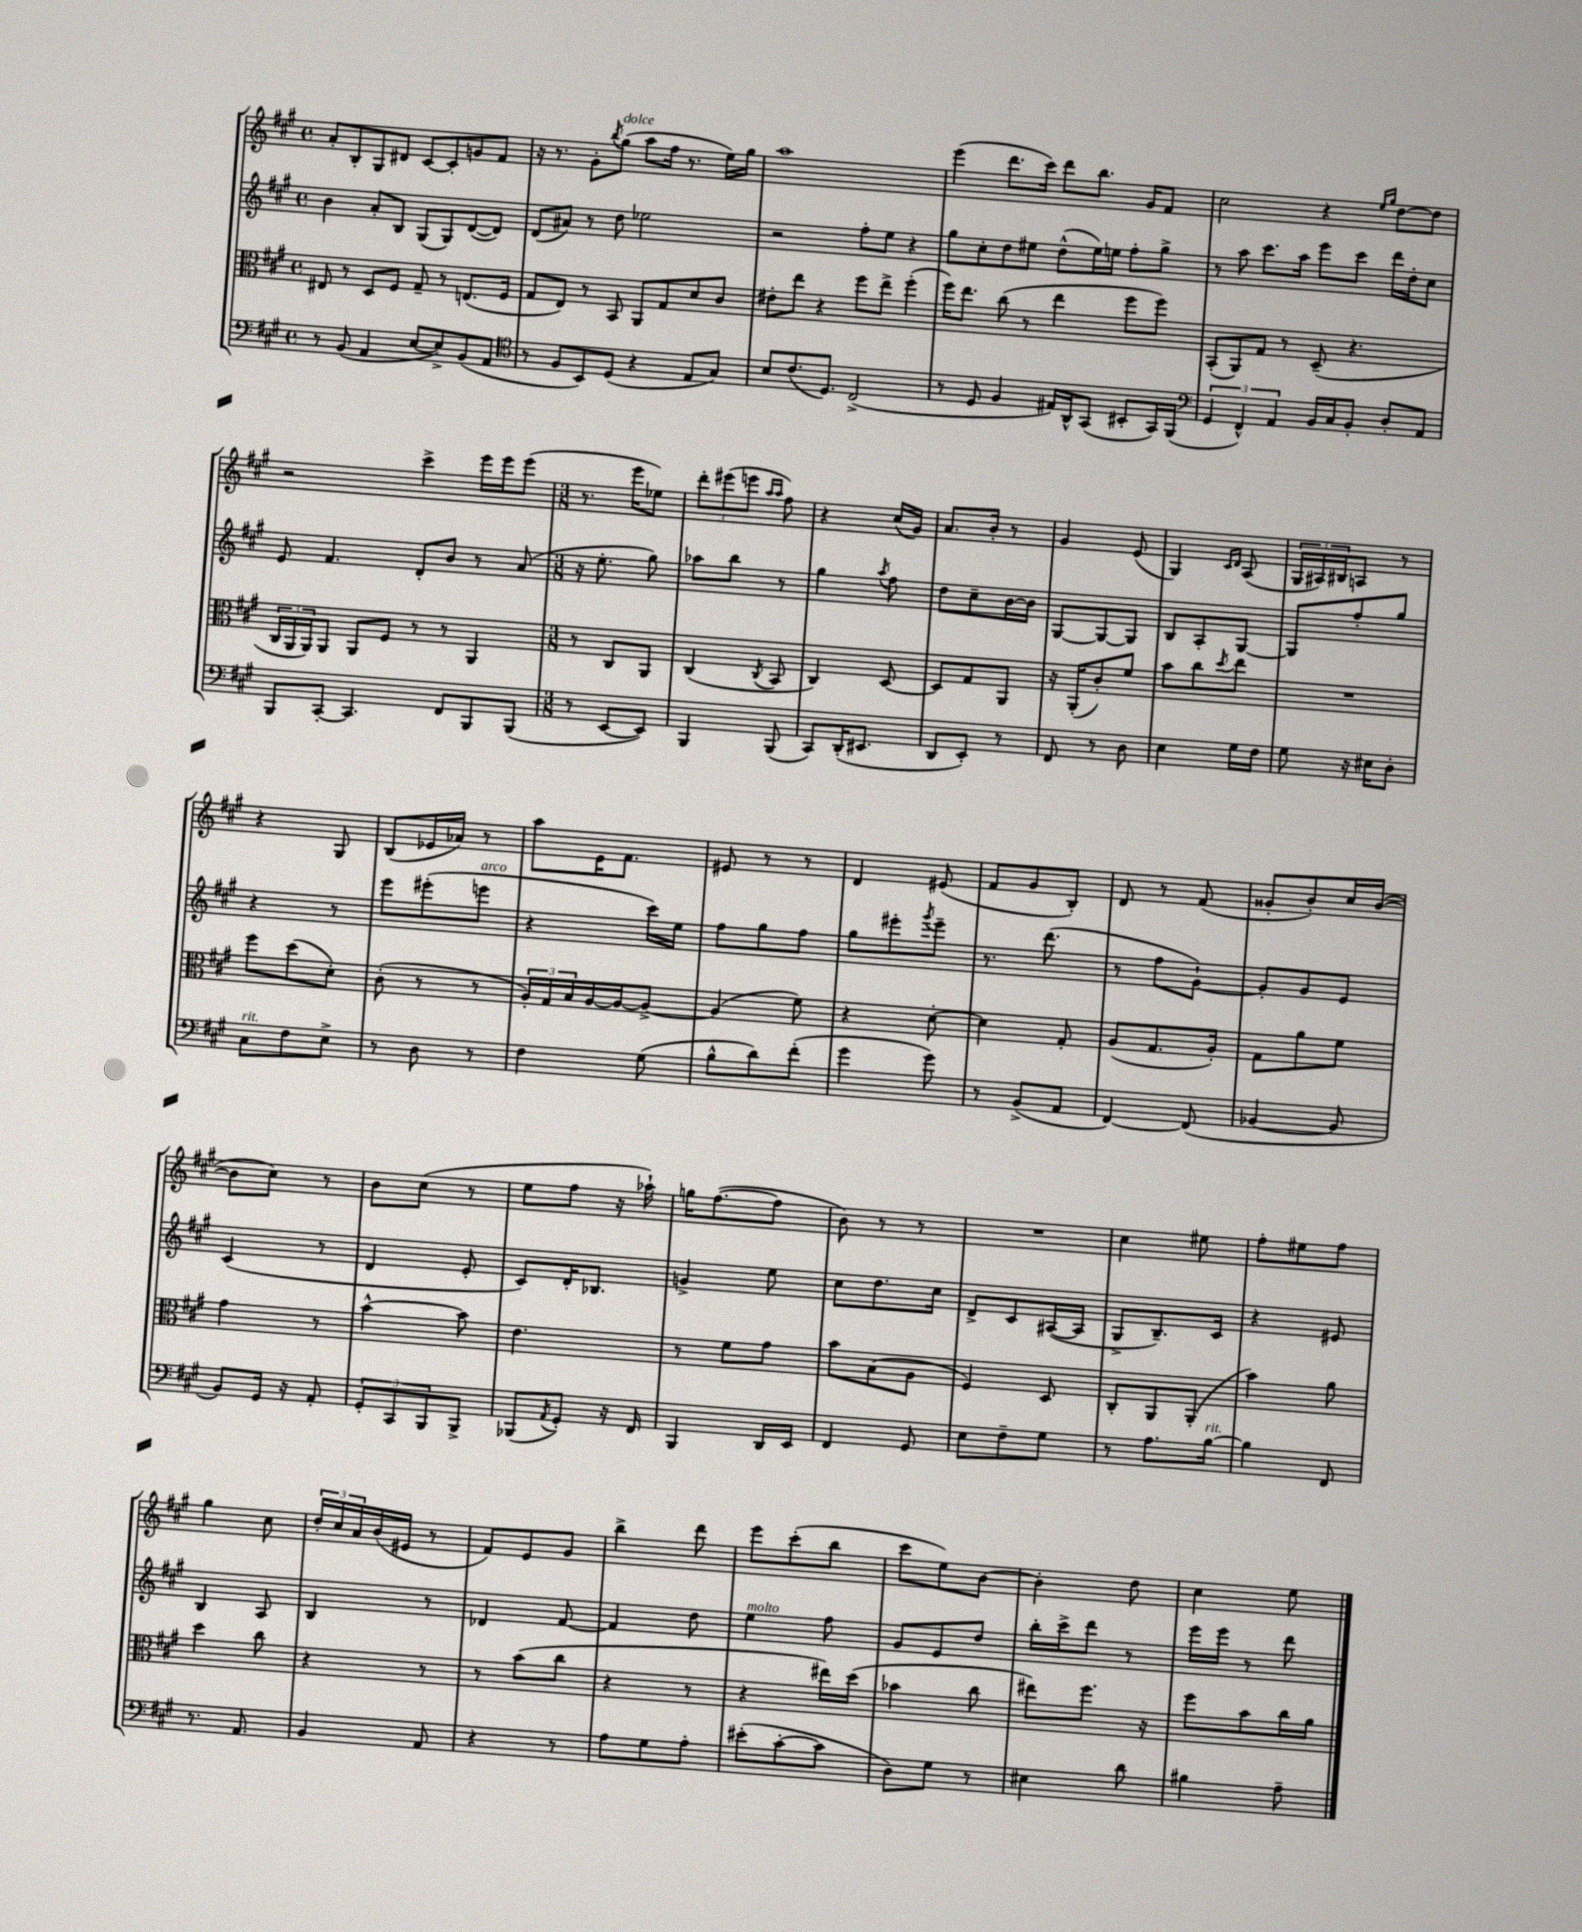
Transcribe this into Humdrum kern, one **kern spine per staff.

**kern	**kern	**kern	**kern
*staff4	*staff3	*staff2	*staff1
*clefF4	*clefC3	*clefG2	*clefG2
*k[f#c#g#]	*k[f#c#g#]	*k[f#c#g#]	*k[f#c#g#]
*M4/4	*M4/4	*M4/4	*M4/4
*met(c)	*met(c)	*met(c)	*met(c)
8r	8E#	4b	8a'
(8BB	8r	.	8B'
4AA	8D	8a'	8G#
.	8F#	8B	8d#
[8E	8G#~	(8G#	[8c#
8E^])	8r	8G#)	8c#']
(8BB	(8.E	([8d	8g
8AA	.	8d])	8f#
.	16F#	.	.
=	=	=	=
*clefC4	*	*	*
8r	8G#	(8d	16r
.	.	.	8.r
8F#	8E)	8a#)	.
8BB)	8r	8r	8g#'
.	.	.	8qbb
(8D	8BB	8dd	(8gg#
4r	8AA	2ee-	8aa
.	8G#	.	16ff#
.	.	.	8.r
8E	8d	.	.
8G#)	8c#	.	16ee)
.	.	.	16gg#
=	=	=	=
8B	8e#'	2r	1aa
(8.c#	8ee	.	.
.	4r	.	.
8.D)	.	.	.
(2C#^	8ff#	8ff#'	.
.	8ee^	8ee	.
.	(4ff#'	4r	.
=	=	=	=
8r	16ff#)	8gg#	(4eee
.	8.ee	.	.
8D	.	8cc#'	.
4F#	(8cc#	8dd	8.ddd
.	8r	8ee#	.
.	.	.	16ccc#)
16E#)	4ee	(8dd^^	8ddd
16AA^^	.	.	.
(8GG#	.	16ee#)	8.bb
.	.	16ee	.
8BB#'	8ff#	8ff#'	.
.	.	.	16g#
16GG#)	8ff#)	8gg#^	8f#
(16FF#	.	.	.
=	=	=	=
*clefF4	*	*	*
6GG#	(8BB'	8r	2cc#
.	8AA)	8aa	.
6FF#^^)	.	.	.
.	8G#	8.ccc#	.
6AA	.	.	.
.	8r	.	.
.	.	16aa	.
16BB	(8D~	8eee	4r
16C#	.	.	.
8BB'	4.r	8ccc#	.
.	.	.	16qqee
.	.	.	16qqgg#
8D'	.	16ddd	[8dd
.	.	16dd'	.
8AA	.	8cc#	8dd]
=	=	=	=
8BBB	24C#	8e	2r
.	24AA	.	.
.	24AA)	.	.
[8CC#'	8AA	4.f#	.
4.CC#]	8AA	.	.
.	8F#	.	.
.	8r	8d'	4ccc#^
8FF#	8r	8b	.
8BBB	4AA	8r	16eee
.	.	.	16eee
(8BBB	.	(8a	(8eee
=	=	=	=
*M3/8	*M3/8	*M3/8	*M3/8
8r	8r	16r	8.r
.	.	8.ee'	.
[8EE	8C#	.	.
.	.	.	16eee
8EE])	8AA	8gg#)	8ee-)
=	=	=	=
4BBB	(4C#	8aa-	12ddd'
.	.	.	(12eee#
.	.	8bb	.
.	.	.	12eee
.	.	.	16qqaa
.	8qC#	.	16qqaa
(8BBB	8BB	8r	8ff#)
=	=	=	=
8CC#)	4C#)	4gg#	4r
(16DD'	.	.	.
8.EE#	.	.	.
.	.	8qaa	.
.	[8D	8ff#	(16cc#
.	.	.	16g#)
=	=	=	=
8DD	8D]	8dd	8.a
8EE')	8G#	8cc#~	.
.	.	.	16b'
8r	8AA	[16b	8r
.	.	16b]	.
=	=	=	=
8FF#	16r	[8G#	4g#
.	(16AA'	.	.
8r	8c#')	8G#_	.
8D	8f#	8G#]	(8e
=	=	=	=
4E	8b	8B	4G#)
.	8cc#	8A'	.
.	.	.	16qqc#
.	8qdd	.	16qqd
16G#	8ee	[8G#	(8A
16F#	.	.	.
=	=	=	=
8G#	4.r	8G#]	24G#
.	.	.	24A#)
.	.	.	24B#
16r	.	8ff#'	8A
16E#	.	.	.
8D'	.	8gg#	8r
=	=	=	=
8C#	8ff#	4r	4r
8F#	(8dd	.	.
8E^	8d')	8r	8G#
=	=	=	=
8r	(8c#'	8eee	(8B
8D	8r	(8eee#'	16e-
.	.	.	16a-)
8r	8r	8eee	8r
=	=	=	=
4F#	24A')	4r	8aa
.	24G#	.	.
.	24B	.	.
.	[16A	.	16e
.	16A_	.	8.f#
(8G#	8A^_	16ccc#)	.
.	.	16ee	.
=	=	=	=
8B^^	(4A]	8ff#	8e#
8d)	.	8gg#	8r
(8f#'	8f#)	8ff#	8r
=	=	=	=
4g#	4r	8gg#	4d
.	.	8eee#'	.
.	.	8qggg#	.
8g#)	[8d'	8eee#~	(8e#
=	=	=	=
8r	4d]	8.r	8f#
(8BB^	.	.	8g#
.	.	(8.ddd	.
8AA	8G#'	.	8B')
=	=	=	=
[4FF#)	(8A	8r	8d
.	8.G#	8ff#	8r
(8FF#]	.	[8g#`)	(8f#
.	16A')	.	.
=	=	=	=
[4BB-	8G#	8g#']	8g##'
.	8a	8g#	8b')
8BB-]	8f#	8e	16cc#
.	.	.	([16b
=	=	=	=
8BB)	4g#	(4c#	8b]
16GG#	.	.	8cc#)
16r	.	.	.
8AA'	8r	8r	8r
=	=	=	=
12GG#'	[4b^^	4d	8b
12CC#	.	.	.
.	.	.	(8cc#
12BBB	.	.	.
8BBB^	8b]	8e'	8r
=	=	=	=
(8BBB-	4.e	8c#)	8ee
8qAA	.	.	.
8GG#')	.	16d'	8ff#
.	.	8.B-	.
16r	.	.	16r
16FF#	.	.	16aa-`)
=	=	=	=
4BBB	8r	4g^	16gg
.	.	.	([8.ff#
.	8f#	.	.
16DD	8g#	8ee	8ff#]
16EE	.	.	.
=	=	=	=
4FF#	8b	8cc#	8b)
.	(8B	8.dd	8r
8GG#	8A	.	8r
.	.	16cc#	.
=	=	=	=
8E	4F#)	8d^	4.r
8F#~	.	8c#	.
8G#	8D	([16A#	.
.	.	16A#]	.
=	=	=	=
8r	8C#'	8G#^	4cc#
8.A	8AA	8.B~)	.
.	(8AA'	.	8ee#
[16B	.	16c#	.
=	=	=	=
4B]	4b)	4r	8ff#'
.	.	.	8ee#
8FF#	8a	8e#	8ff#
=	=	=	=
8.r	4dd	4B	4gg#
8.AA	.	.	.
.	8cc#	8A	8cc#
=	=	=	=
4BB	4r	4B	24dd'
.	.	.	24cc#
.	.	.	24a
.	.	.	(16b
.	.	.	16e#
8AA	8r	8r	8r
=	=	=	=
4r	8r	4d-	8f#)
.	(8b	.	8e
8r	8cc#	[8f#	8g#
=	=	=	=
8A	4r	4f#]	4bb^
8G#	.	.	.
8A'	8r	8dd	8ddd
=	=	=	=
(8e#'	4r	4ee	8eee
[8c#'	.	.	(8ccc#'
8c#]	16ee#)	8ff#	8bb
.	(16dd	.	.
=	=	=	=
8D)	4b-	8g#	8ccc#
8G#	.	8e	8ee)
8r	8cc#	8dd	[8b
=	=	=	=
4E#	8ee#)	16bb'	4b']
.	.	16ccc#^	.
.	8.ff#	8ddd	.
8d	.	8r	8dd
.	16r	.	.
=	=	=	=
4B#	8ff#	16eee	4cc#
.	.	16eee	.
.	8b	8r	.
8A~	16cc#	8ddd	8ee
.	16a	.	.
==	==	==	==
*-	*-	*-	*-
